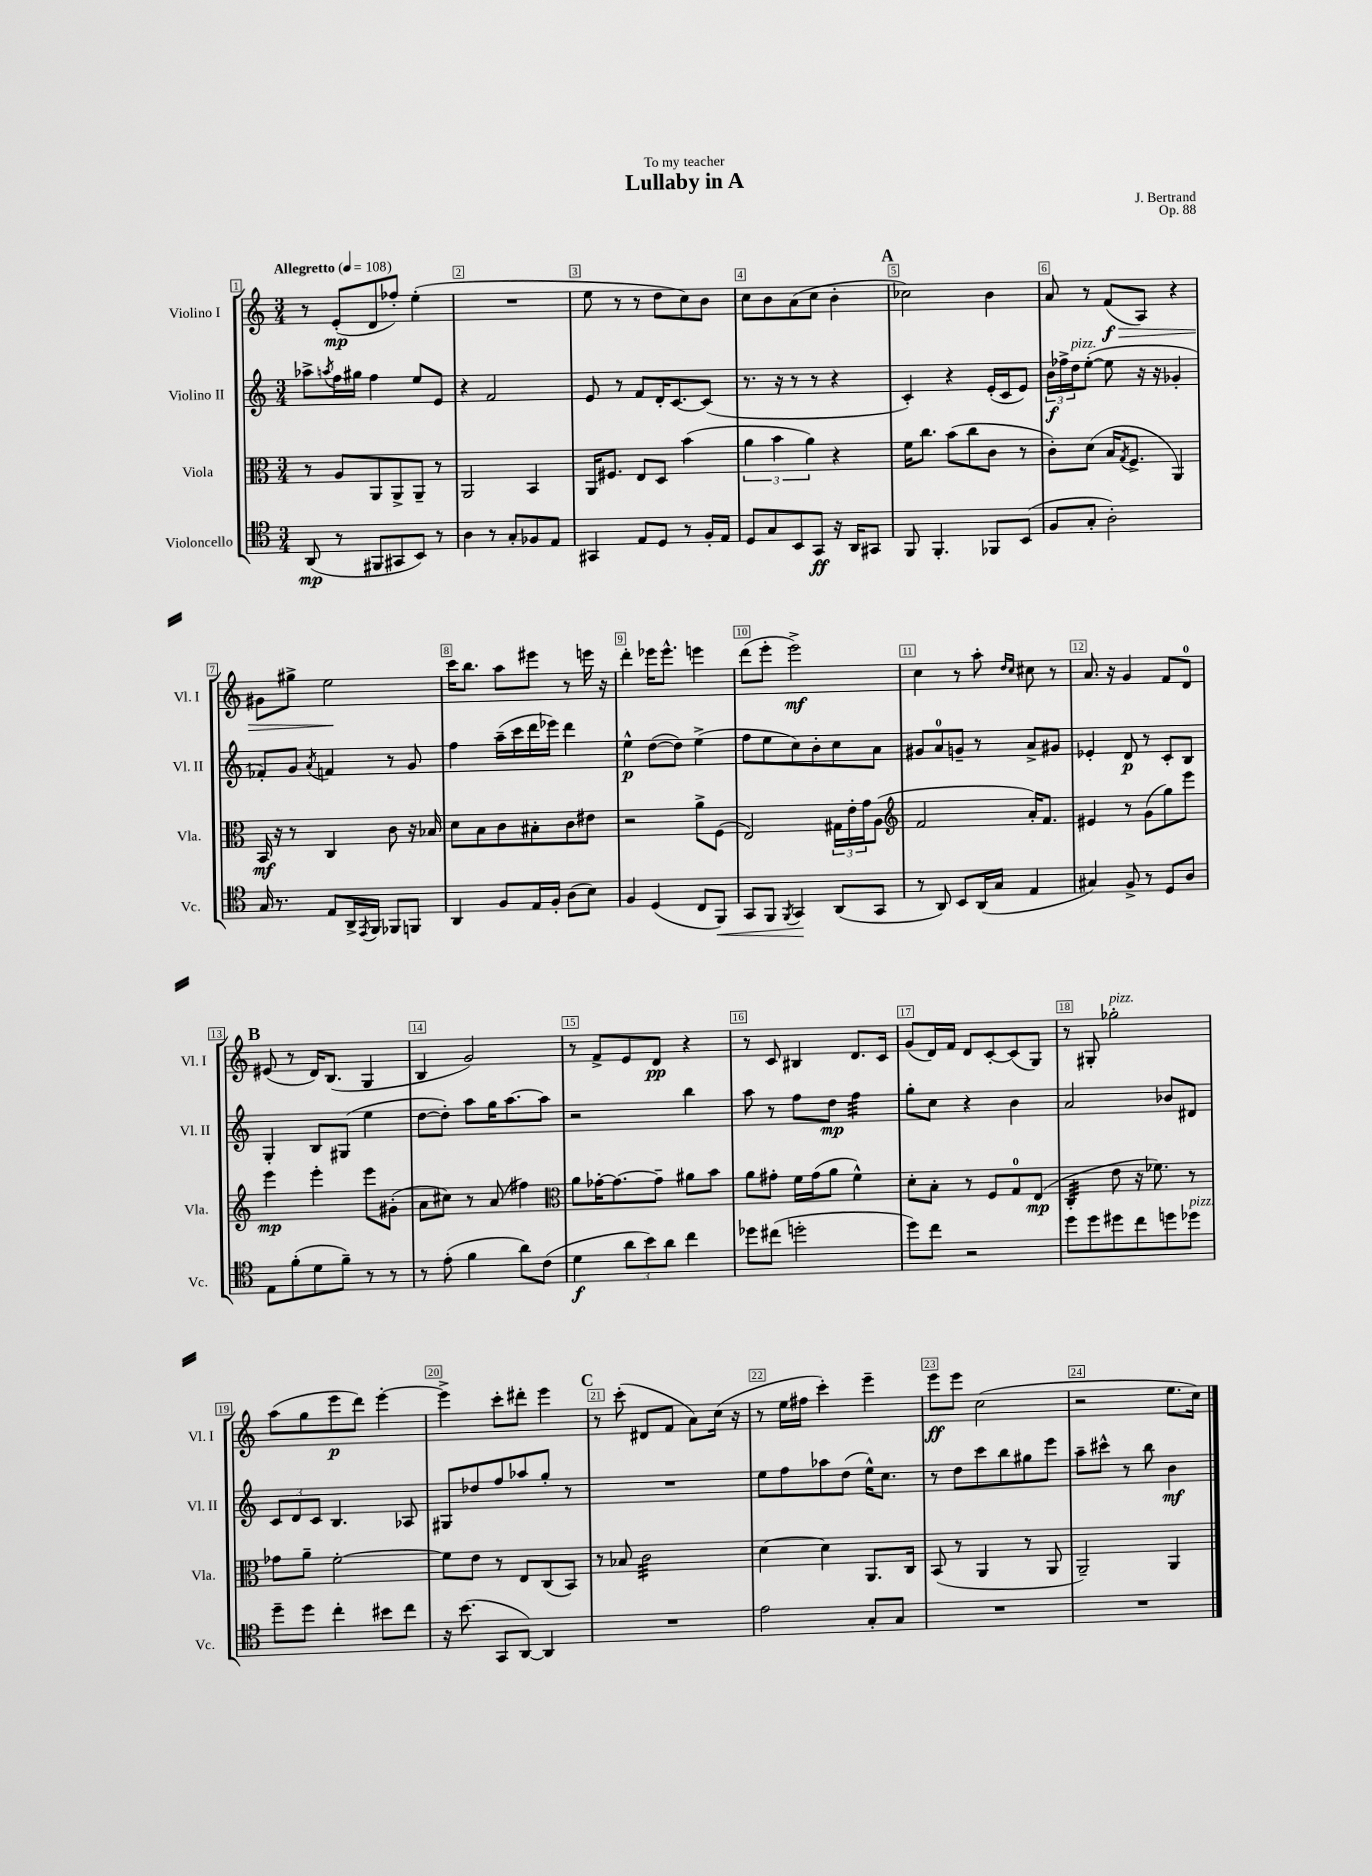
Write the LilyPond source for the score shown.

\header { title = "Lullaby in A" composer = "J. Bertrand" dedication = "To my teacher" opus = "Op. 88" }
<<
\new StaffGroup <<
\new Staff = "s0" \with { instrumentName = "Violino I" shortInstrumentName = "Vl. I" } {
    \clef treble \key c \major \numericTimeSignature \time 3/4 \tempo "Allegretto" 4 = 108
    r8 e'8-.\mp( d'8 fes''8-.) e''4-.( |
    R2. |
    e''8 r8 r8 d''8 c''8) b'8 |
    c''8 b'8 a'8( c''8 b'4-. |
    \mark \markup { \bold "A" } ces''2) b'4 |
    a'8 r8 f'8\f\>( a8) r4 |
    gis'8 gis''8-> e''2\! |
    c'''16 b''8. a''8 eis'''8 r8 e'''16 r16 |
    d'''4-. ees'''16 ees'''8.-^ e'''4 |
    d'''8( e'''8-. e'''2->\mf) |
    c''4 r8 a''8-. \grace { d''16 c''16 } cis''8 r8 |
    a'8. r16 g'4 f'8 d'8-0 |
    \mark \markup { \bold "B" } eis'8( r8 d'16) b8.( g4 |
    b4 g'2) |
    r8 f'8-> e'8 d'8\pp r4 |
    r8 c'8 bis4 d'8. c'16 |
    g'8( d'16) f'16 d'8 c'8~-. c'8( g8) |
    r8 gis8-. ges''2-.^\markup { \italic "pizz." } |
    a''8( g''8 e'''8\p d'''8) e'''4~-. |
    e'''4-> c'''8-. dis'''8-. e'''4 |
    \mark \markup { \bold "C" } r8 c'''8-.( dis'8 f'8 a'8) c''16( r16 |
    r8 e''16 fis''16 c'''4-.) e'''4-- |
    e'''8\ff e'''8 c''2( |
    r2 e''8. c''16) \bar "|." |
}
\new Staff = "s1" \with { instrumentName = "Violino II" shortInstrumentName = "Vl. II" } {
    \clef treble \key c \major \numericTimeSignature \time 3/4
    aes''8-> \acciaccatura { a''8 } f''16 gis''16 f''4 e''8 e'8 |
    r4 f'2 |
    e'8 r8 f'8 d'16-. c'8.~ c'8( |
    r8. r16 r8 r8 r4 |
    \mark \markup { \bold "A" } c'4-.) r4 e'16-.( c'16 e'8) |
    \tuplet 3/2 { b'16\f fes''16-> d''16^\markup { \italic "pizz." } } e''8~-.( e''8 r16 r16 ges'4-. |
    fes'8-.) g'8 \acciaccatura { a'8 } f'4 r8 g'8 |
    f''4 a''16--( c'''16 d'''16 ees'''16) d'''4 |
    e''4-^\p d''8~( d''8) e''4->( |
    f''8 e''8 c''8) b'8-. c''8 a'8 |
    gis'8 a'8-0 g'8-- r8 a'8-> gis'8 |
    ees'4-. d'8\p r8 c'8-. b8 |
    \mark \markup { \bold "B" } g4-. b8 gis8( e''4 |
    d''8~ d''8-.) a''8 g''16 a''8.~ a''8 |
    r2 b''4 |
    a''8 r8 f''8 d''8\mp f''4:32 |
    g''8-. c''8 r4 b'4 |
    a'2 bes'8 dis'8 |
    \tuplet 3/2 { c'8 d'8 c'8 } b4. aes8 |
    gis8 des''8 f''8 aes''8 g''8-. r8 |
    \mark \markup { \bold "C" } R2. |
    e''8 f''8 aes''8 d''8( e''16-^) c''8. |
    r8 d''8 c'''8 b''8 gis''8 e'''8 |
    a''8-- cis'''8-^ r8 b''8 b'4\mf \bar "|." |
}
\new Staff = "s2" \with { instrumentName = "Viola" shortInstrumentName = "Vla." } {
    \clef alto \key c \major \numericTimeSignature \time 3/4
    r8 a8 a,8 a,8-> a,8-- r8 |
    a,2 b,4 |
    a,16 fis8. e8 d8 b'4( |
    \tuplet 3/2 { a'4 b'4 a'4) } r4 |
    \mark \markup { \bold "A" } f'16 c''8. b'8( c''8 c'8 r8 |
    c'8-.) d'8( b16 \acciaccatura { g8 } f8.-> a,4) |
    b,16\mf r16 r8 c4 c'8 r16 bes16 |
    d'8 b8 c'8 bis8-. c'8 eis'8 |
    r2 a'8-> f8( |
    e2) \tuplet 3/2 { gis16 e'16-. g'16 } a8( |
    \clef treble f'2 a'16-.) f'8. |
    eis'4 r8 g'8( g''8) e'''8 |
    \mark \markup { \bold "B" } e'''4\mp e'''4-. e'''8 gis'8-.( |
    a'8 cis''8) r8 a'8( fis''4) |
    \clef alto a'8 ges'16~-. ges'8.~ ges'8-- ais'8 b'8 |
    a'8 gis'8-. f'16 gis'16( a'8 f'4-^) |
    d'8-. b8-. r8 f8 g8-0 e8\mp( |
    c4:32-. e'8 r16 fes'8.) r8 |
    ges'8 a'8-- f'2~-. |
    f'8 e'8 r8 e8 c8( b,8) |
    \mark \markup { \bold "C" } r8 bes8 c'2:32 |
    d'4~ d'4 a,8. c16 |
    b,8( r8 a,4 r8 a,8 |
    a,2--) a,4 \bar "|." |
}
\new Staff = "s3" \with { instrumentName = "Violoncello" shortInstrumentName = "Vc." } {
    \clef tenor \key c \major \numericTimeSignature \time 3/4
    a,8\mp( r8 fis,8 gis,8 b,8) r8 |
    a4 r8 g8-. fes8 e8 |
    gis,4 e8 d8 r8 f16-. e16 |
    d8 g8 b,8 g,8\ff r16 a,16 gis,8 |
    \mark \markup { \bold "A" } f,8 f,4.-. fes,8 b,8( |
    f8 g8-. a2-.) |
    g16 r8. e8 a,16-> \acciaccatura { e,8 } f,16 fes,8 f,8 |
    a,4 f8 e16 f16-. a8( b8) |
    f4 d4( c8 f,8\<) |
    g,8 f,8 \acciaccatura { f,8 } g,4\! a,8( g,8 |
    r8 a,8) b,8 a,16( g16 e4 |
    gis4) f8-> r8 d8 a8 |
    \mark \markup { \bold "B" } e8 f'8-.( d'8 f'8--) r8 r8 |
    r8 e'8-.( f'4 a'8) c'8( |
    d'4\f \tuplet 3/2 { a'8 b'8) a'8 } c''4 |
    des''8 cis''8( d''2-. |
    d''8) c''8 r2 |
    d''8 d''8 dis''8 c''8 d''8 des''8^\markup { \italic "pizz." } |
    d''8-- d''8 c''4-. bis'8 c''8 |
    r16 b'8.( g,8 a,8~) a,4 |
    \mark \markup { \bold "C" } R2. |
    e'2 g8-. g8 |
    R2. |
    R2. \bar "|." |
}
>>
>>
\layout { \context { \Score \override BarNumber.break-visibility = ##(#f #t #t) barNumberVisibility = #all-bar-numbers-visible \override BarNumber.stencil = #(make-stencil-boxer 0.1 0.3 ly:text-interface::print) } }
